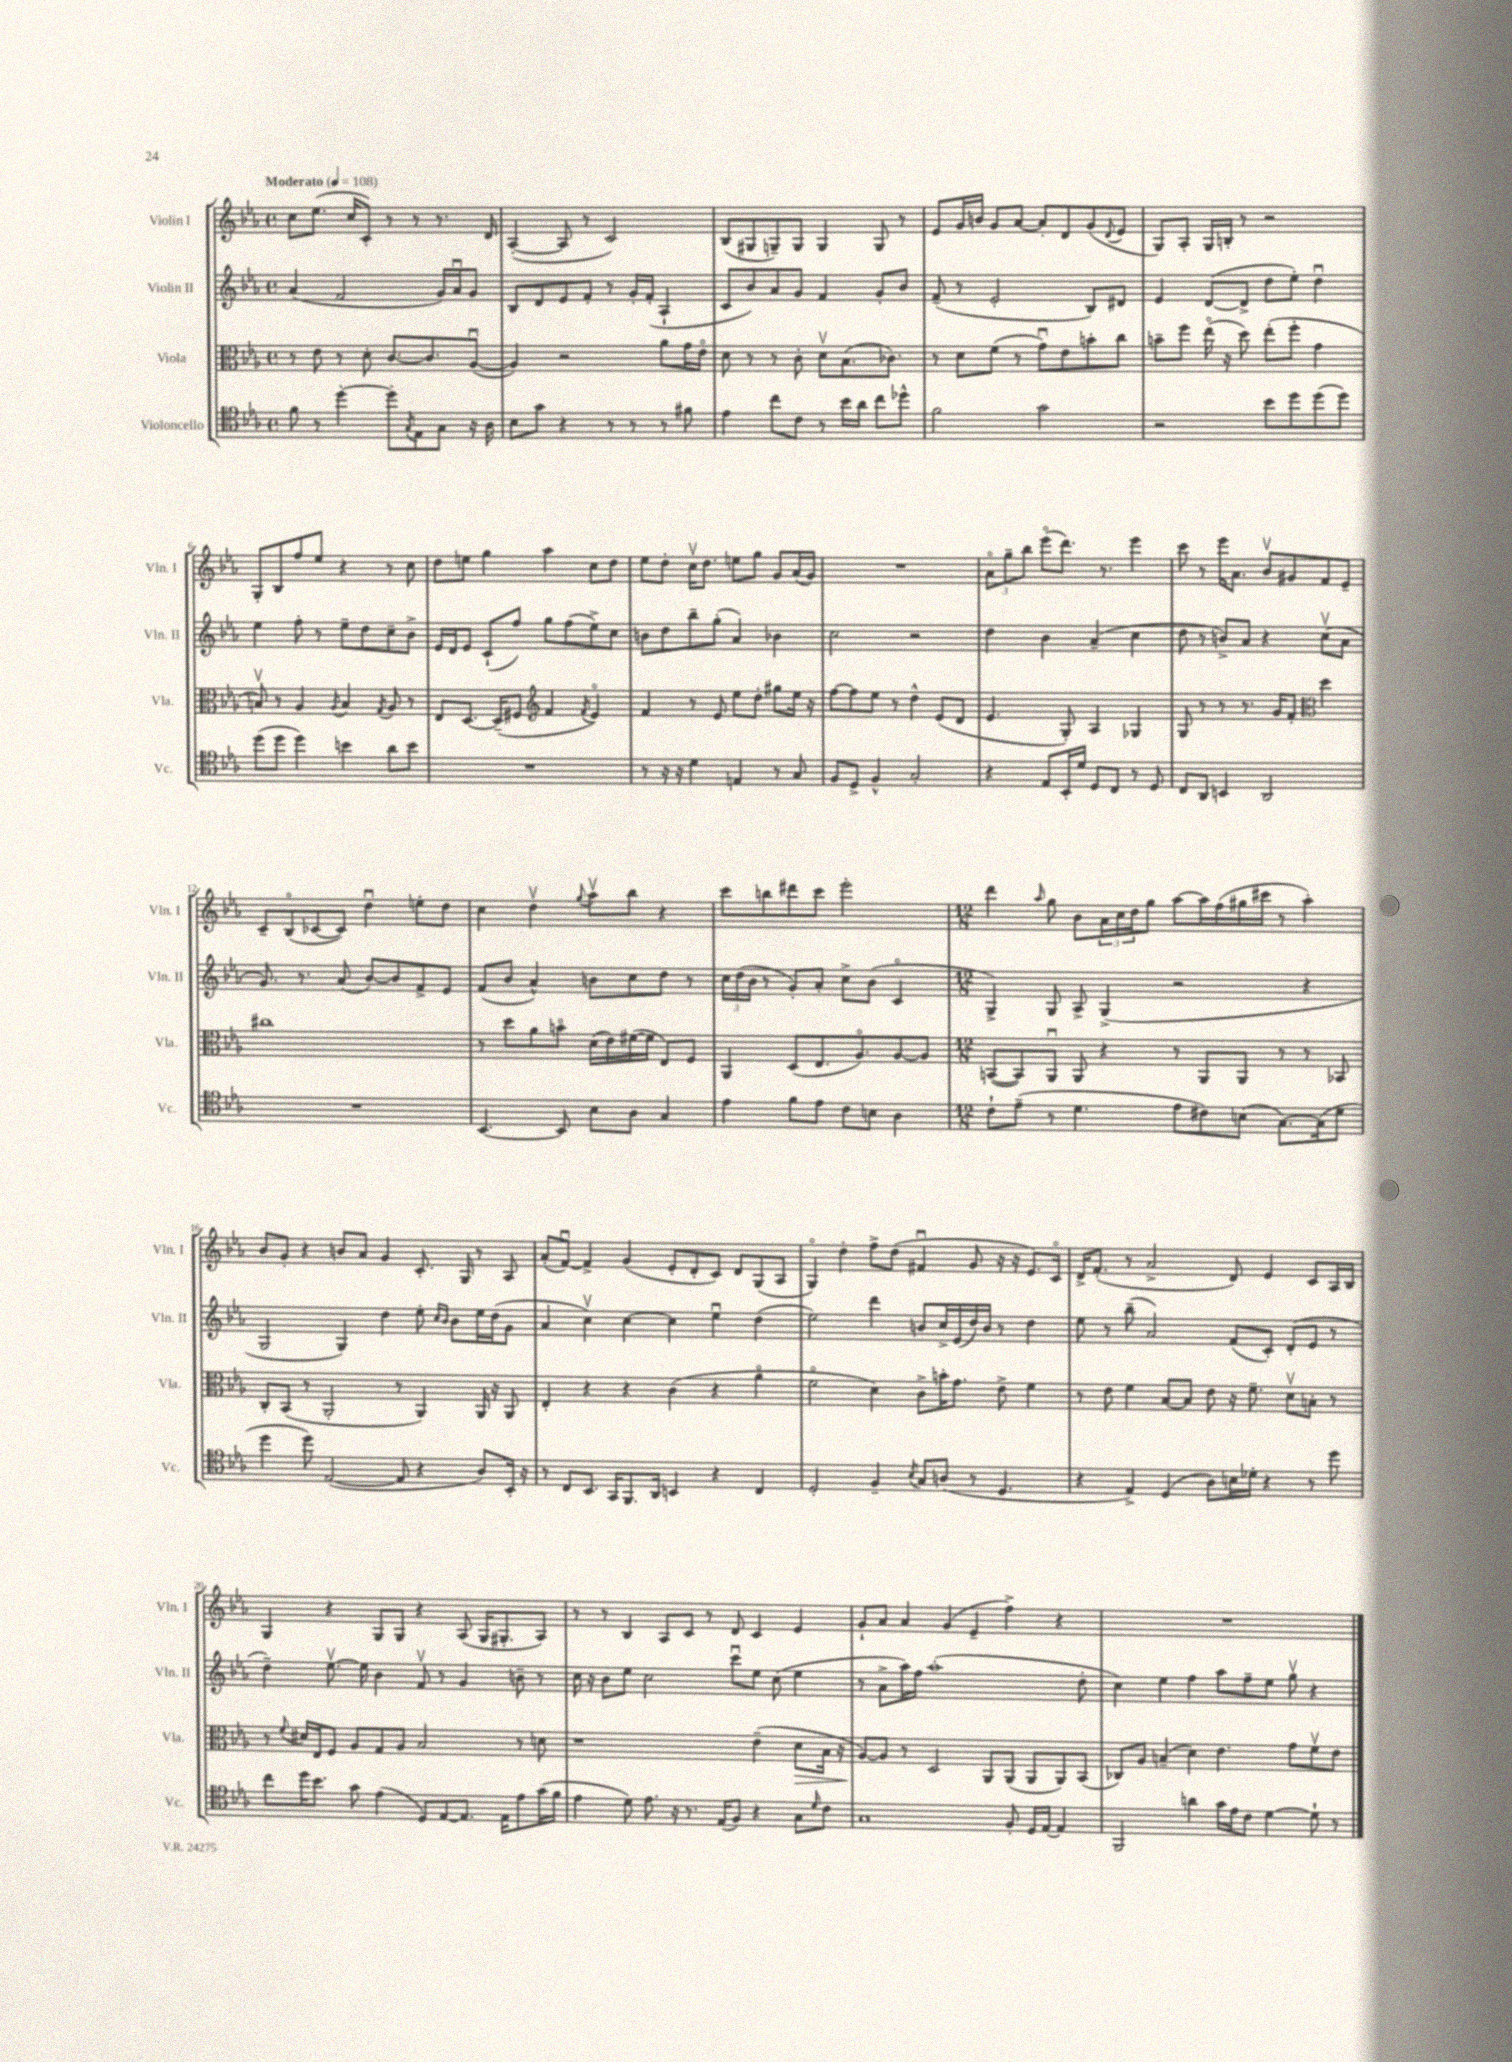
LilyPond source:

<<
\new StaffGroup <<
\new Staff = "s0" \with { instrumentName = "Violin I" shortInstrumentName = "Vln. I" } {
    \clef treble \key ees \major \defaultTimeSignature \time 4/4 \tempo "Moderato" 4 = 108
    c''8 ees''8.( c''16 c'8-.) r8 r8 r8. d'16 |
    aes4~-.( aes8 r8 c'2) |
    bes8( gis8 g8--) g8 g4 g8 r8 |
    ees'8 g'16 b'16 g'8 aes'8~ aes'8-. d'8 g'8( \appoggiatura { d'8 } ees'8 |
    g8) aes8-. g16 b16-. r8 r2 |
    g8-. bes8 f''8 ees''8 r4 r8 c''8 |
    d''8 e''8 g''4 aes''4 c''8 d''8 |
    ees''8 d''8-. c''16\upbow d''8. e''8 g''8 g'8 aes'16( g'16) |
    R1 |
    \tuplet 3/2 { aes'8\flageolet g''8-- bes''8 } ees'''8\flageolet( d'''8.) r8. ees'''4 |
    c'''8 r8 ees'''16 aes'8. bes'8\upbow gis'8 f'8 ees'8-- |
    c'8-- bes8\flageolet( ces'8~ ces'8) d''4\downbow e''8-. d''8 |
    c''4 d''4\upbow \appoggiatura { g''8 } aes''8\upbow bes''8 r4 |
    c'''8 b''8 dis'''8 c'''8 ees'''2-. |
    \numericTimeSignature \time 12/8 d'''4 \grace { aes''16 } g''8 bes'8 \tuplet 3/2 { aes'16 c''16 d''16 } g''8 aes''8~ aes''16 f''16( gis''16 cis'''16 r8 aes''4-.) |
    bes'8 g'8-. r4 b'8 aes'8 g'4 c'8.-. g16 r8 aes8 |
    aes'8-.( f'8~\downbow) f'4-> g'4( ees'8-. d'8-. c'8) d'8 g8( aes8 |
    g4\flageolet) d''4-. f''8-> d''8( fis'4\downbow g'8 r16 r16 ees'8.) c'16\flageolet |
    d'16-> f'8.-.( r8 aes'2-> d'8) ees'4 c'8 aes16 bes16 |
    g4 r4 g8 g8 r4 aes8( g16 gis8.-. aes8) |
    r8 r8 bes4 aes8 c'8 r8 d'8 c'4 ees'4 |
    g'8-! aes'8 aes'4 g'4( ees'4-- f''4->) r4 |
    R1. \bar "|." |
}
\new Staff = "s1" \with { instrumentName = "Violin II" shortInstrumentName = "Vln. II" } {
    \clef treble \key ees \major \defaultTimeSignature \time 4/4
    aes'4( f'2 g'16) aes'16\downbow g'8 |
    bes8 d'8 ees'8 f'8-. r8 g'16-. f'16-.( aes4-! |
    c'8 bes'8) aes'8 g'8 f'4 g'8-. bes'8 |
    f'8--( r8 ees'2-. bes8) dis'8 |
    ees'4 d'8~( d'8-> d''8 ees''8-.) d''4\downbow |
    ees''4 f''8-. r8 ees''8-- d''8 c''8-- bes'8-> |
    ees'16 d'16 ees'8 c'8-!( f''8) g''8 f''8( ees''8->) c''8 |
    b'8 d''8 bes''8-- g''8-.( aes'4) bes'4 |
    c''2 r2 |
    d''4 bes'4 aes'4--( c''4 |
    d''8 r8 b'8->) aes'8 r4 c''8\upbow( aes'8 |
    g'8.) r8. aes'8( bes'8~) bes'8 f'8-> ees'8 |
    f'8( bes'8 aes'4-^) b'8 c''8 d''8 r8 |
    \tuplet 3/2 { c''16 d''16( bes'16 } r8 g'8-.) aes'8-. c''8-> bes'8( c'4\flageolet |
    \numericTimeSignature \time 12/8 g4->) g8 aes8-> g4->( r2 r4 |
    g2 g4) d''4 ees''8-. \grace { c''16 bes'16 } bes'8 ees''16 d''16( g'8 |
    aes'4 c''4\upbow) c''4~ c''4 ees''4\downbow d''4( |
    ees''2) d'''4 b'8 c''16-> ees'16( d''16) b'16 r8 d''4 |
    ees''8 r8 bes''8--( aes'2) f'8( c'8-.) d'8-.( ees'8 r8 |
    d''4--) ees''8.~\upbow ees''16 bes'4 f'8\upbow r8 g'4 b'8-- r8 |
    c''16 r16 bes'8 ees''8 c''2 c'''8\downbow ees''8 c''8( ees''4 |
    r8 aes'8-> aes''16) f''16 aes''1-.( d''8-. |
    c''4) ees''4 f''4 aes''8 f''8-- ees''8 g''8\upbow r4 \bar "|." |
}
\new Staff = "s2" \with { instrumentName = "Viola" shortInstrumentName = "Vla." } {
    \clef alto \key ees \major \defaultTimeSignature \time 4/4
    r8 ees'8 r8 d'8-. c'8.~ c'8. aes8~\downbow( |
    aes4) r2 aes'8 g'16 ees'16\flageolet |
    d'8 r8 r8 c'8-. d'8\upbow bes8.( ces'8.) |
    r8 d'8 f'8( r8 g'8\downbow) ees'8 b'8-. c''8 |
    b'8-- f''8 ees''16\flageolet( r16 d''8) ees''8-.( f''8-. g'4 |
    b8\upbow) r8 aes4 \acciaccatura { aes8 } b4 \acciaccatura { g8 } aes8 r8 |
    ees8 d8.~ d16--( fis8 \clef treble f'4 \acciaccatura { f'8 } ees'4\flageolet) |
    f'4 r8 ees'8 ees''8 d''8-. gis''8 ees''16 r16 |
    f''8~ f''8 ees''8 r8 d''4-^ ees'8( d'8 |
    ees'4. g8-.) aes4 ges4 |
    g8 r8 r8 r8. g'16 f'8-. \clef alto d''4 |
    cis''1 |
    r8 d''8 aes'8 b'8\flageolet d'16( ees'16) fis'16~( fis'16 ees8) f8 |
    aes,4 d8( ees8. aes8.\flageolet) aes8~ aes8 |
    \numericTimeSignature \time 12/8 b,8~( b,8) aes,8\downbow aes,8 r4 r8 aes,8 aes,8 r8 r8 bes,8 |
    c8-. bes,8( r8 aes,2-. r8 aes,4) aes,16 r16 aes,8 |
    ees4-. r4 r4 c'4( r4 aes'4\flageolet |
    f'2\flageolet d'4) c'8-> b'16-. g'8. ees'8-> f'4 |
    r8 ees'8 f'4 bes8~ bes8 ees'8 r16 f'8.-- d'8\upbow b8-. r8 |
    r8 \appoggiatura { f'8 } dis'16 ees16 f8 aes8 g8 aes8 bes2 r8 d'8 |
    r1 ees'4--( d'8\> bes16 r16 |
    aes8~\!) aes8 r8 d2 aes,8 aes,8( aes,8 aes,8) bes,8( |
    ces8) aes8 b4--( d'4) ees'4. g'8 f'8\upbow ees'8 \bar "|." |
}
\new Staff = "s3" \with { instrumentName = "Violoncello" shortInstrumentName = "Vc." } {
    \clef tenor \key ees \major \defaultTimeSignature \time 4/4
    f'8 r8 d''4~-. d''8-. \acciaccatura { g8 } ees8 g8 r16 aes16 |
    bes8 g'8 r4 r8 r8 r8 fis'8 |
    ees'4 c''8 c'8 r8 bes'16 aes'16 c''8 des''8-^ |
    f'2 g'2 |
    r2 bes'8 d''8 d''8( d''8) |
    d''8( d''8 d''4) b'4 aes'8 b'8 |
    R1 |
    r8 r16 r16 d'4 e4 r8 g8 |
    f8 d8-> f4-^ g2-. |
    r4 ees8 bes,16-. d'16 d8 c8 r8 d8 |
    c8 aes,8 b,4 aes,2 |
    R1 |
    bes,4.~ bes,8 bes8 aes8 g4 |
    ees'4 f'8 ees'8 c'8 b8 aes4 |
    \numericTimeSignature \time 12/8 c'8-! ees'8--( r8 d'4. ees'8 cis'8) b8( g8.~) g16( d'8 |
    d''4 d''8) ees2~( ees8 r4 aes8) bes,16-. r16 |
    r8 c8 bes,8. g,16 f,8. aes,16 b,4 r4 c4 |
    d2-. f4-- \acciaccatura { bes8 } g8 a8( r8 d4. |
    r4 ees4->) d4( aes8) b16 des'16-. r4 r8 d''8 |
    c''8 d''16 bes'8. g'8 ees'4( d8) ees8~ ees8. ees16 ees'8 g'16( f'16 |
    ees'4 d'8) ees'8. r16 r8. ees16( f8) r4 g8 \grace { d'16 } c'8 |
    g1 f8-. d16 ees16~ ees4 |
    f,2 a'4 g'16 ees'16 c'8 d'4~ d'8-! r8 \bar "|." |
}
>>
>>
